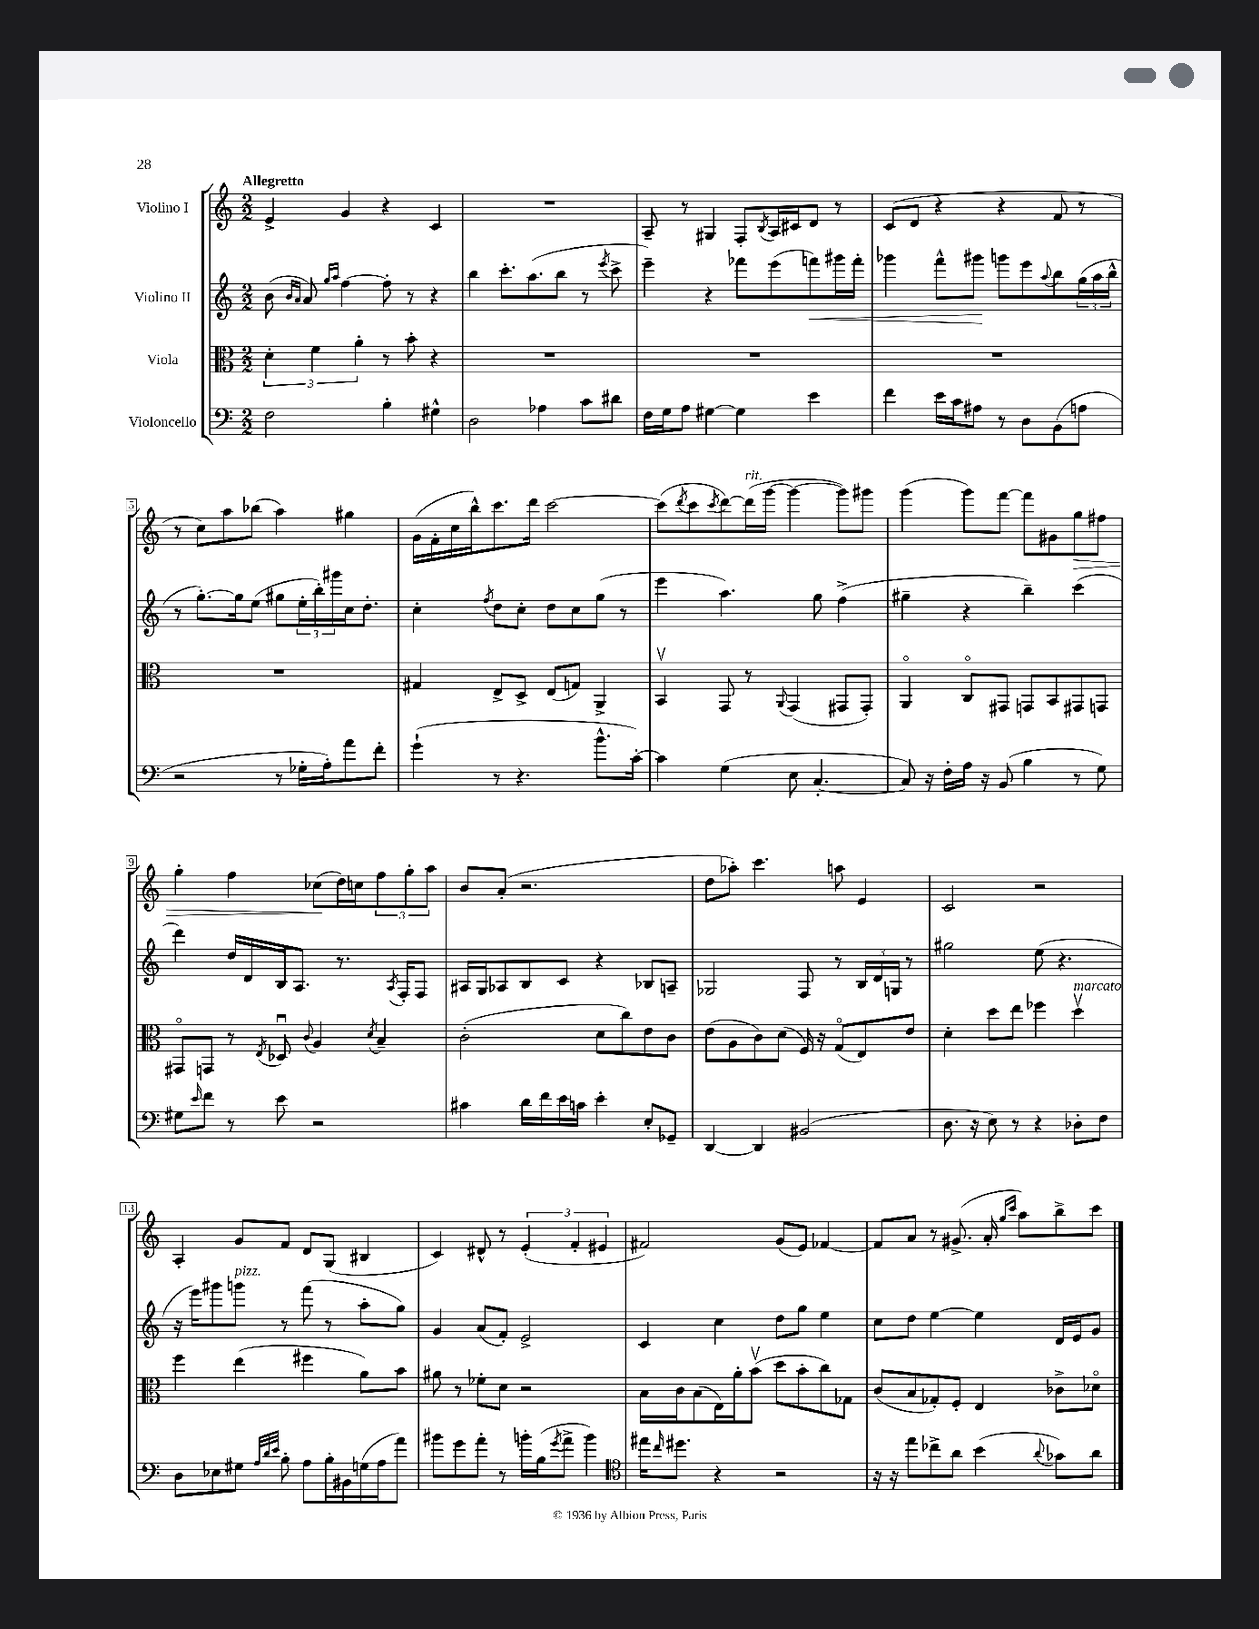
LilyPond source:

<<
\new StaffGroup <<
\new Staff = "s0" \with { instrumentName = "Violino I" } {
    \clef treble \key c \major \numericTimeSignature \time 2/2 \tempo "Allegretto"
    e'4-> g'4 r4 c'4 |
    R1 |
    a8-- r8 gis4 f8-. \acciaccatura { b8 } a16 cis'16 d'8 r8 |
    c'8( d'8 r4 r4 f'8 r8 |
    r8 c''8) a''8 bes''8( a''4) gis''4 |
    g'16( f'16-. c''16 b''16-^) c'''8. d'''16 c'''2~ |
    c'''8( \acciaccatura { d'''8 } c'''8 \acciaccatura { c'''8 } d'''8~) d'''16^\markup { \italic "rit." }( g'''16~ g'''4~ g'''8) gis'''8 |
    g'''4( g'''8) f'''8~ f'''8 gis'8 g''8\> fis''8 |
    g''4-. f''4 ces''8\!( d''16) c''16 \tuplet 3/2 { f''8 g''8-. a''8 } |
    b'8 a'8-.( r2. |
    d''8 aes''8-.) c'''4. a''8 e'4 |
    c'2 r2 |
    a4-. g'8 f'8 d'8 g8( bis4 |
    c'4) dis'8-^ r8 \tuplet 3/2 { e'4-.( f'4-. eis'4 } |
    fis'2) g'8( e'8) fes'4~ |
    fes'8 a'8 r8 gis'8.->( a'16-. \grace { g''16 c'''16 } a''8) b''8-> c'''8 \bar "|." |
}
\new Staff = "s1" \with { instrumentName = "Violino II" } {
    \clef treble \key c \major \numericTimeSignature \time 2/2
    b'8( \grace { b'16 a'16 } a'8) \grace { g''16 a''16 } f''4~ f''8-. r8 r4 |
    b''4 c'''8.-. a''8.( b''8 r8 \acciaccatura { e'''8 } c'''8-> |
    e'''4--) r4 fes'''8 e'''8( f'''8\<) gis'''16 f'''16-. |
    ges'''4 f'''8-^ gis'''8\! g'''8 e'''8 \appoggiatura { a''8 } b''8 \tuplet 3/2 { g''16( a''16 b''16-^ } |
    r8 g''8.~-.) g''16 e''8( gis''8 \tuplet 3/2 { e''16-. b''16-.) gis'''16 } c''16 d''8.-. |
    c''4-. \acciaccatura { f''8 } d''8 c''8-. d''8 c''8 g''8( r8 |
    e'''4 a''4.) g''8 f''4->( |
    gis''4-- r4 b''4--) c'''4( |
    d'''4) d''16 d'16 b16 a8. r8. \acciaccatura { a8 } f16-. f8 |
    ais16 g16 aes8 b8 c'8 r4 bes8 a8-- |
    ges2 f8 r8 \tuplet 3/2 { b16 d'16 g16 } r8 |
    gis''2 e''8( r4. |
    r16 e'''16) gis'''8 g'''8^\markup { \italic "pizz." } r8 f'''8( r8 a''8-. g''8) |
    g'4 a'8( f'8-.) e'2-> |
    c'4 c''4 d''8 g''8 e''4 |
    c''8 d''8 e''4~ e''4 d'16 e'16 g'8 \bar "|." |
}
\new Staff = "s2" \with { instrumentName = "Viola" } {
    \clef alto \key c \major \numericTimeSignature \time 2/2
    \tuplet 3/2 { d'4-. f'4 a'4-. } r8 b'8-. r4 |
    R1 |
    R1 |
    R1 |
    R1 |
    gis4 e8-> d8-> e8( g8) a,4-> |
    b,4\upbow g,8 r8 \appoggiatura { a,8 } g,4( gis,8 gis,8-.) |
    a,4\flageolet c8\flageolet gis,8 g,8 b,8 gis,8 g,8 |
    gis,8\flageolet g,8 r8 \acciaccatura { e8 } des8\downbow \appoggiatura { c'8 } a4 \acciaccatura { d'8 } b4-- |
    c'2-.( d'8 c''8) e'8 c'8 |
    e'8( a8 c'8) d'8( f16) r16 g8\flageolet( e8) e'8 |
    d'4-. d''8 e''8 fes''4 d''4\upbow^\markup { \italic "marcato" } |
    f''4 e''4( fis''4 a'8) b'8 |
    ais'8 r8 fes'8-. d'8 r2 |
    b16 c'16 b8( e16) a'16-. b'8\upbow( d''8 b'8-. c''8) ges8 |
    c'8( b8 ges8-.) f8-. e4 ces'8-> des'8\flageolet \bar "|." |
}
\new Staff = "s3" \with { instrumentName = "Violoncello" } {
    \clef bass \key c \major \numericTimeSignature \time 2/2
    f2 b4-. gis4-^ |
    d2 aes4 c'8 dis'8 |
    f16 g16 a8 gis4~ gis4 e'4 |
    f'4 e'16 c'16 ais8 r8 d8 b,8( a8 |
    r2 r8 ges16-. a16-.) a'8 f'8-. |
    g'4-!( r8 r4. b'8.-^ c'16~-.) |
    c'4 g4( e8 c4.~-. |
    c8) r16 f16-. a16 r16 b,8( b4 r8 g8) |
    gis8 \grace { e'16 } f'8 r8 e'8 r2 |
    cis'4 d'16 f'16 e'16 c'16 e'4-. e8-. ges,8-- |
    d,4~ d,4 bis,2( |
    d8. r16 e8) r8 r4 des8-. f8 |
    d8 ees8 gis8 \grace { a32 d'32 e'32 } b8-. a8 b16-. bis,16 g16( a16 a'8) |
    bis'8 g'8 a'8-. r8 b'16-. b16( \acciaccatura { g'8 } a'8-> b'4) |
    \clef tenor eis''16 \grace { c''16 } dis''8. r4 r2 |
    r16 r16 e''8 ces''8-> a'8 b'4( \appoggiatura { a'8 } ges'8) a'8 \bar "|." |
}
>>
>>
\layout { \context { \Score \override BarNumber.stencil = #(make-stencil-boxer 0.1 0.3 ly:text-interface::print) } }
